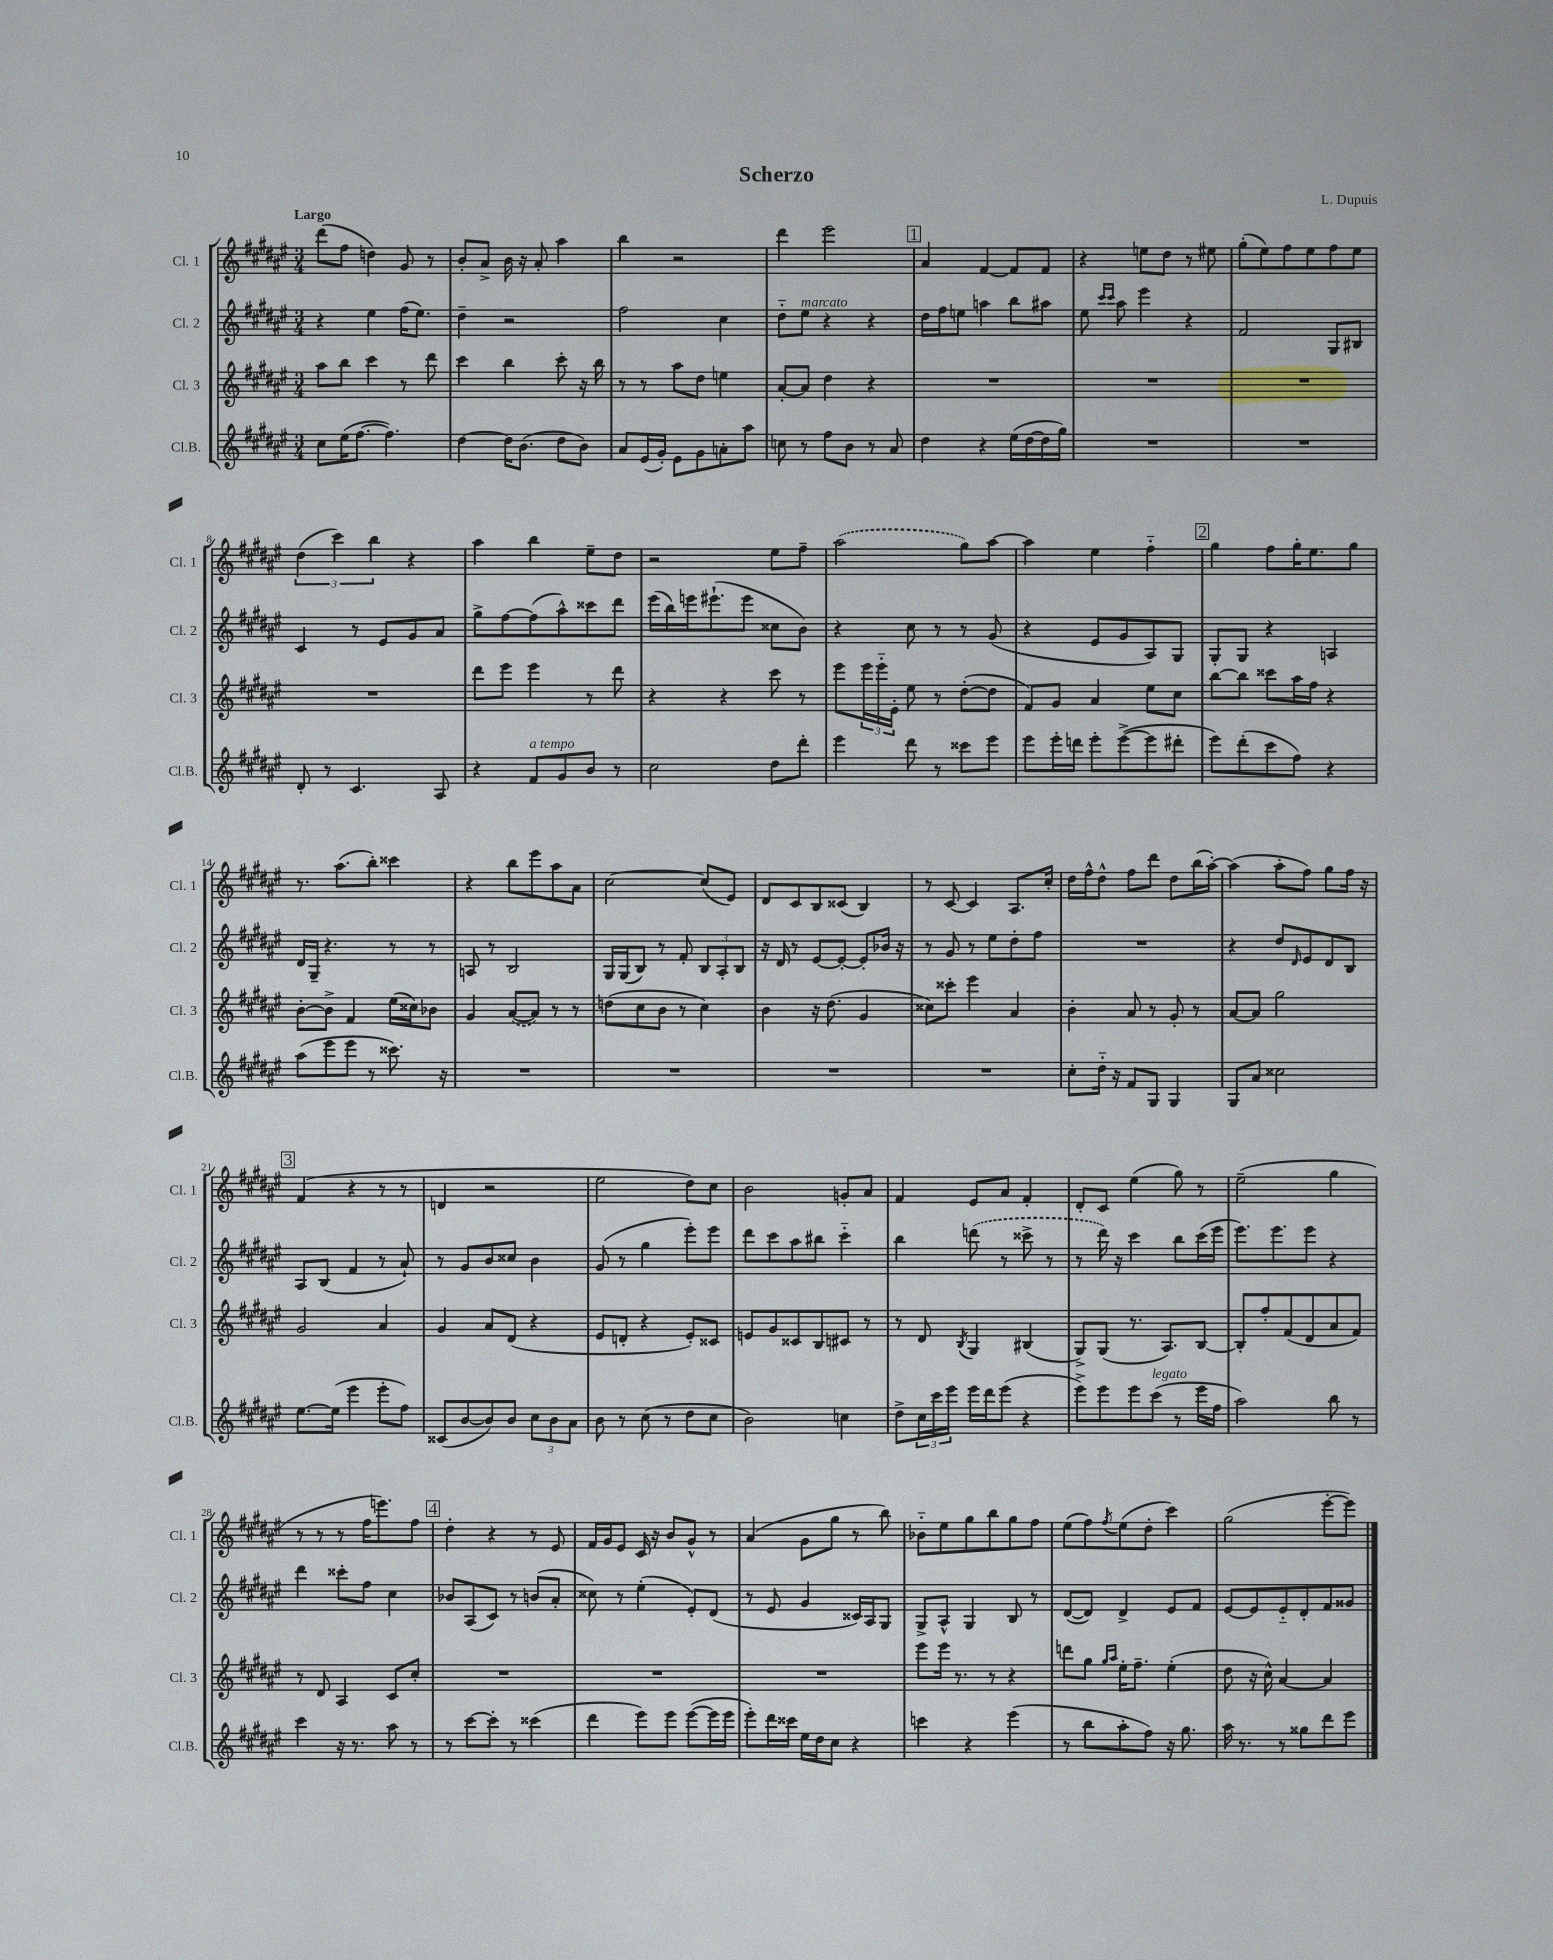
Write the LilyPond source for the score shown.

\header { title = "Scherzo" composer = "L. Dupuis" }
<<
\new StaffGroup <<
\new Staff = "s0" \with { instrumentName = "Cl. 1" shortInstrumentName = "Cl. 1" } {
    \clef treble \key fis \major \numericTimeSignature \time 3/4 \tempo "Largo"
    dis'''8( fis''8 d''4) gis'8 r8 |
    b'8-. ais'8-> b'16 r16 ais'8-. ais''4 |
    b''4 r2 |
    dis'''4 eis'''2 |
    \mark \markup { \box "1" } ais'4 fis'4~ fis'8 fis'8 |
    r4 e''8 dis''8 r8 eis''8 |
    gis''8-.( eis''8) fis''8 eis''8 fis''8 eis''8 |
    \tuplet 3/2 { dis''4( cis'''4) b''4 } r4 |
    ais''4 b''4 eis''8-- dis''8 |
    r2 eis''8 fis''8-- |
    \once \slurDashed ais''2( gis''8) ais''8~ |
    ais''4 eis''4 fis''4-_ |
    \mark \markup { \box "2" } gis''4 fis''8 gis''16-. eis''8. gis''8 |
    r8. ais''8.( b''8-.) cisis'''4 |
    r4 b''8 eis'''8 ais''8 ais'8 |
    cis''2~ cis''8( eis'8) |
    dis'8 cis'8 b8 cisis'8( b4) |
    r8 cis'8~ cis'4 ais8. cis''16-. |
    dis''16 fis''16-^ dis''8-^ fis''8 dis'''8 dis''8 b''16( ais''16~-.) |
    ais''4( ais''8-. fis''8) gis''8 fis''16 r16 |
    \mark \markup { \box "3" } fis'4( r4 r8 r8 |
    d'4 r2 |
    eis''2 dis''8) cis''8 |
    b'2 g'8-. ais'8 |
    fis'4 eis'8 ais'8 fis'4-. |
    dis'8-. cis'8 eis''4( gis''8) r8 |
    eis''2--( gis''4 |
    r8 r8 r8 fis''16 e'''8.) fis''8 |
    \mark \markup { \box "4" } dis''4-. r4 r8 eis'8 |
    fis'16 gis'16 eis'8 cis'16 r16 b'8 gis'8-^ r8 |
    ais'4( gis'8 gis''8 r8 b''8) |
    bes'8-_ eis''8 gis''8 b''8 gis''8 fis''8 |
    eis''8( fis''8) \acciaccatura { fis''8 } eis''8( dis''8-. cis'''4) |
    gis''2( eis'''8~-. eis'''8) \bar "|." |
}
\new Staff = "s1" \with { instrumentName = "Cl. 2" shortInstrumentName = "Cl. 2" } {
    \clef treble \key fis \major \numericTimeSignature \time 3/4
    r4 eis''4 fis''16( eis''8.) |
    dis''4-- r2 |
    fis''2 cis''4 |
    dis''8-_ eis''8^\markup { \italic "marcato" } r4 r4 |
    \mark \markup { \box "1" } dis''16 fis''16 e''8 a''4 b''8 ais''8 |
    eis''8 \grace { cis'''16 cis'''16 } ais''8 eis'''4 r4 |
    fis'2 gis8 bis8 |
    cis'4 r8 eis'8 gis'8 ais'8 |
    gis''8-> fis''8~ fis''8( ais''8-^) cisis'''8 dis'''8 |
    eis'''16( b''16) e'''16 eis'''8.-!( eis'''8 cisis''8 b'8) |
    r4 cis''8 r8 r8 gis'8( |
    r4 eis'8 gis'8 ais8) gis8 |
    \mark \markup { \box "2" } gis8-. gis8 r4 a4 |
    dis'16 gis16-- r4. r8 r8 |
    a8 r8 b2 |
    gis16 gis16( b8) r8 fis'8-. \tuplet 3/2 { b8 ais8-. b8 } |
    r16 dis'16 r8 eis'8~ eis'8~-. eis'8-. bes'16 r16 |
    r8 gis'8 r8 eis''8 dis''8-. fis''8 |
    R2. |
    r4 dis''8 \grace { dis'16 } eis'8 dis'8 b8 |
    \mark \markup { \box "3" } ais8 b8( fis'4 r8 ais'8-!) |
    r8 gis'8 b'8 cisis''8 b'4 |
    gis'8( r8 gis''4 eis'''8-.) eis'''8 |
    dis'''8 cis'''8 ais''8 bis''8 cis'''4-_ |
    b''4 \once \slurDashed d'''8( r8 cisis'''8-> r8 |
    r8 dis'''16) r16 cis'''4 b''8 cis'''16( eis'''16 |
    eis'''8.) eis'''8. eis'''8 r4 |
    dis'''4 cisis'''8-. fis''8 cis''4 |
    \mark \markup { \box "4" } bes'8 ais8( cis'8) r8 b'8( ais'8-. |
    cisis''8) r8 eis''4-.( eis'8-.) dis'8( |
    r8 eis'8 gis'4 cisis'16) ais16 gis8 |
    gis8-> ais8-^ gis4 b8 r8 |
    dis'8~( dis'8) dis'4-> eis'8 fis'8 |
    eis'8~ eis'8 eis'8-_ dis'8-. fis'8 gisis'8 \bar "|." |
}
\new Staff = "s2" \with { instrumentName = "Cl. 3" shortInstrumentName = "Cl. 3" } {
    \clef treble \key fis \major \numericTimeSignature \time 3/4
    ais''8 b''8 cis'''4 r8 dis'''8 |
    cis'''4 b''4 cis'''8-. r16 b''16 |
    r8 r8 ais''8 dis''8 e''4 |
    ais'8~-. ais'8 dis''4 r4 |
    \mark \markup { \box "1" } R2. |
    R2. |
    R2. |
    R2. |
    dis'''8 eis'''8 eis'''4 r8 dis'''8 |
    r4 r4 cis'''8 r8 |
    eis'''8 \tuplet 3/2 { eis'''16 eis'''16-_ eis'16-. } eis''8 r8 dis''8~-.( dis''8 |
    fis'8) gis'8 ais'4 eis''8 cis''8 |
    \mark \markup { \box "2" } b''8~ b''8 cisis'''8 ais''16 fis''16 r4 |
    b'8~-. b'8-> fis'4 eis''16( cisis''16) bes'8 |
    gis'4 \once \slurDashed ais'8~( ais'8) r8 r8 |
    d''8( cis''8 b'8 r8 cis''4) |
    b'4 r16 dis''8.( gis'4 |
    cisis''8) cisis'''8-. eis'''4 ais'4 |
    b'4-. ais'8 r8 gis'8-. r8 |
    ais'8~ ais'8 gis''2 |
    \mark \markup { \box "3" } gis'2 ais'4 |
    gis'4 ais'8 dis'8( r4 |
    eis'8 d'8-. r4 eis'8-.) cisis'8 |
    e'8 gis'8 cisis'8 b8 cis'8 r8 |
    r8 dis'8 \acciaccatura { b8 } gis4 bis4( |
    gis8->) gis8( r8. ais8.) b8~ |
    b8-. fis''8-. fis'8( dis'8 ais'8 fis'8) |
    r8 dis'8 ais4 cis'8 cis''8-. |
    \mark \markup { \box "4" } R2. |
    R2. |
    R2. |
    eis'''8 eis'''16 r8. r8 r4 |
    d'''8 gis''8 \grace { gis''16 ais''16 } eis''16-. fis''8.-- eis''4-.( |
    dis''8 r16 cis''16-^) ais'4~ ais'4 \bar "|." |
}
\new Staff = "s3" \with { instrumentName = "Cl.B." shortInstrumentName = "Cl.B." } {
    \clef treble \key fis \major \numericTimeSignature \time 3/4
    cis''8 eis''16( fis''8.~ fis''4.) |
    dis''4~ dis''16 b'8.( dis''8 b'8) |
    ais'8 eis'16( gis'16-.) eis'8 gis'8 a'8-. ais''8 |
    c''8 r8 fis''8 b'8 r8 ais'8 |
    \mark \markup { \box "1" } dis''4 r4 eis''16( dis''16~ dis''16 gis''16) |
    R2. |
    R2. |
    dis'8-. r8 cis'4. ais8 |
    r4 fis'8^\markup { \italic "a tempo" } gis'8 b'8 r8 |
    cis''2 dis''8 dis'''8-. |
    eis'''4 dis'''8 r8 cisis'''8 eis'''8 |
    eis'''8 eis'''16-. d'''16 eis'''8-. eis'''8~->( eis'''8 dis'''8-. |
    \mark \markup { \box "2" } eis'''8) dis'''8-.( cis'''8 fis''8) r4 |
    ais''8( eis'''8 eis'''8 r8 cisis'''8.) r16 |
    R2. |
    R2. |
    R2. |
    R2. |
    cis''8-. dis''16-_ r16 fis'8 gis8 gis4 |
    gis8 ais'8 cisis''2 |
    \mark \markup { \box "3" } eis''8.~ eis''16( eis'''4 eis'''8-. fis''8) |
    cisis'8( b'8~ b'8) b'8 \tuplet 3/2 { cis''8 b'8 ais'8 } |
    b'8 r8 cis''8( r8 dis''8 cis''8 |
    b'2) c''4 |
    dis''8-> \tuplet 3/2 { cis''16 cis'''16 eis'''16 } eis'''16 dis'''16 eis'''8( r4 |
    eis'''8->) eis'''8 eis'''8 cis'''8^\markup { \italic "legato" }( r8 eis'''16 fis''16 |
    ais''2) b''8 r8 |
    cis'''4 r16 r8. ais''8 r8 |
    \mark \markup { \box "4" } r8 cis'''8~ cis'''8-. r8 cisis'''4( |
    dis'''4 eis'''8) eis'''8 eis'''8~( eis'''16 eis'''16 |
    eis'''8-.) dis'''16 cisis'''16 eis''16 dis''16 cis''8 r4 |
    c'''4 r4 eis'''4( |
    r8 b''8 ais''8-. fis''8) r16 gis''8. |
    ais''16 r8. r8 gisis''8 dis'''8 eis'''8 \bar "|." |
}
>>
>>
